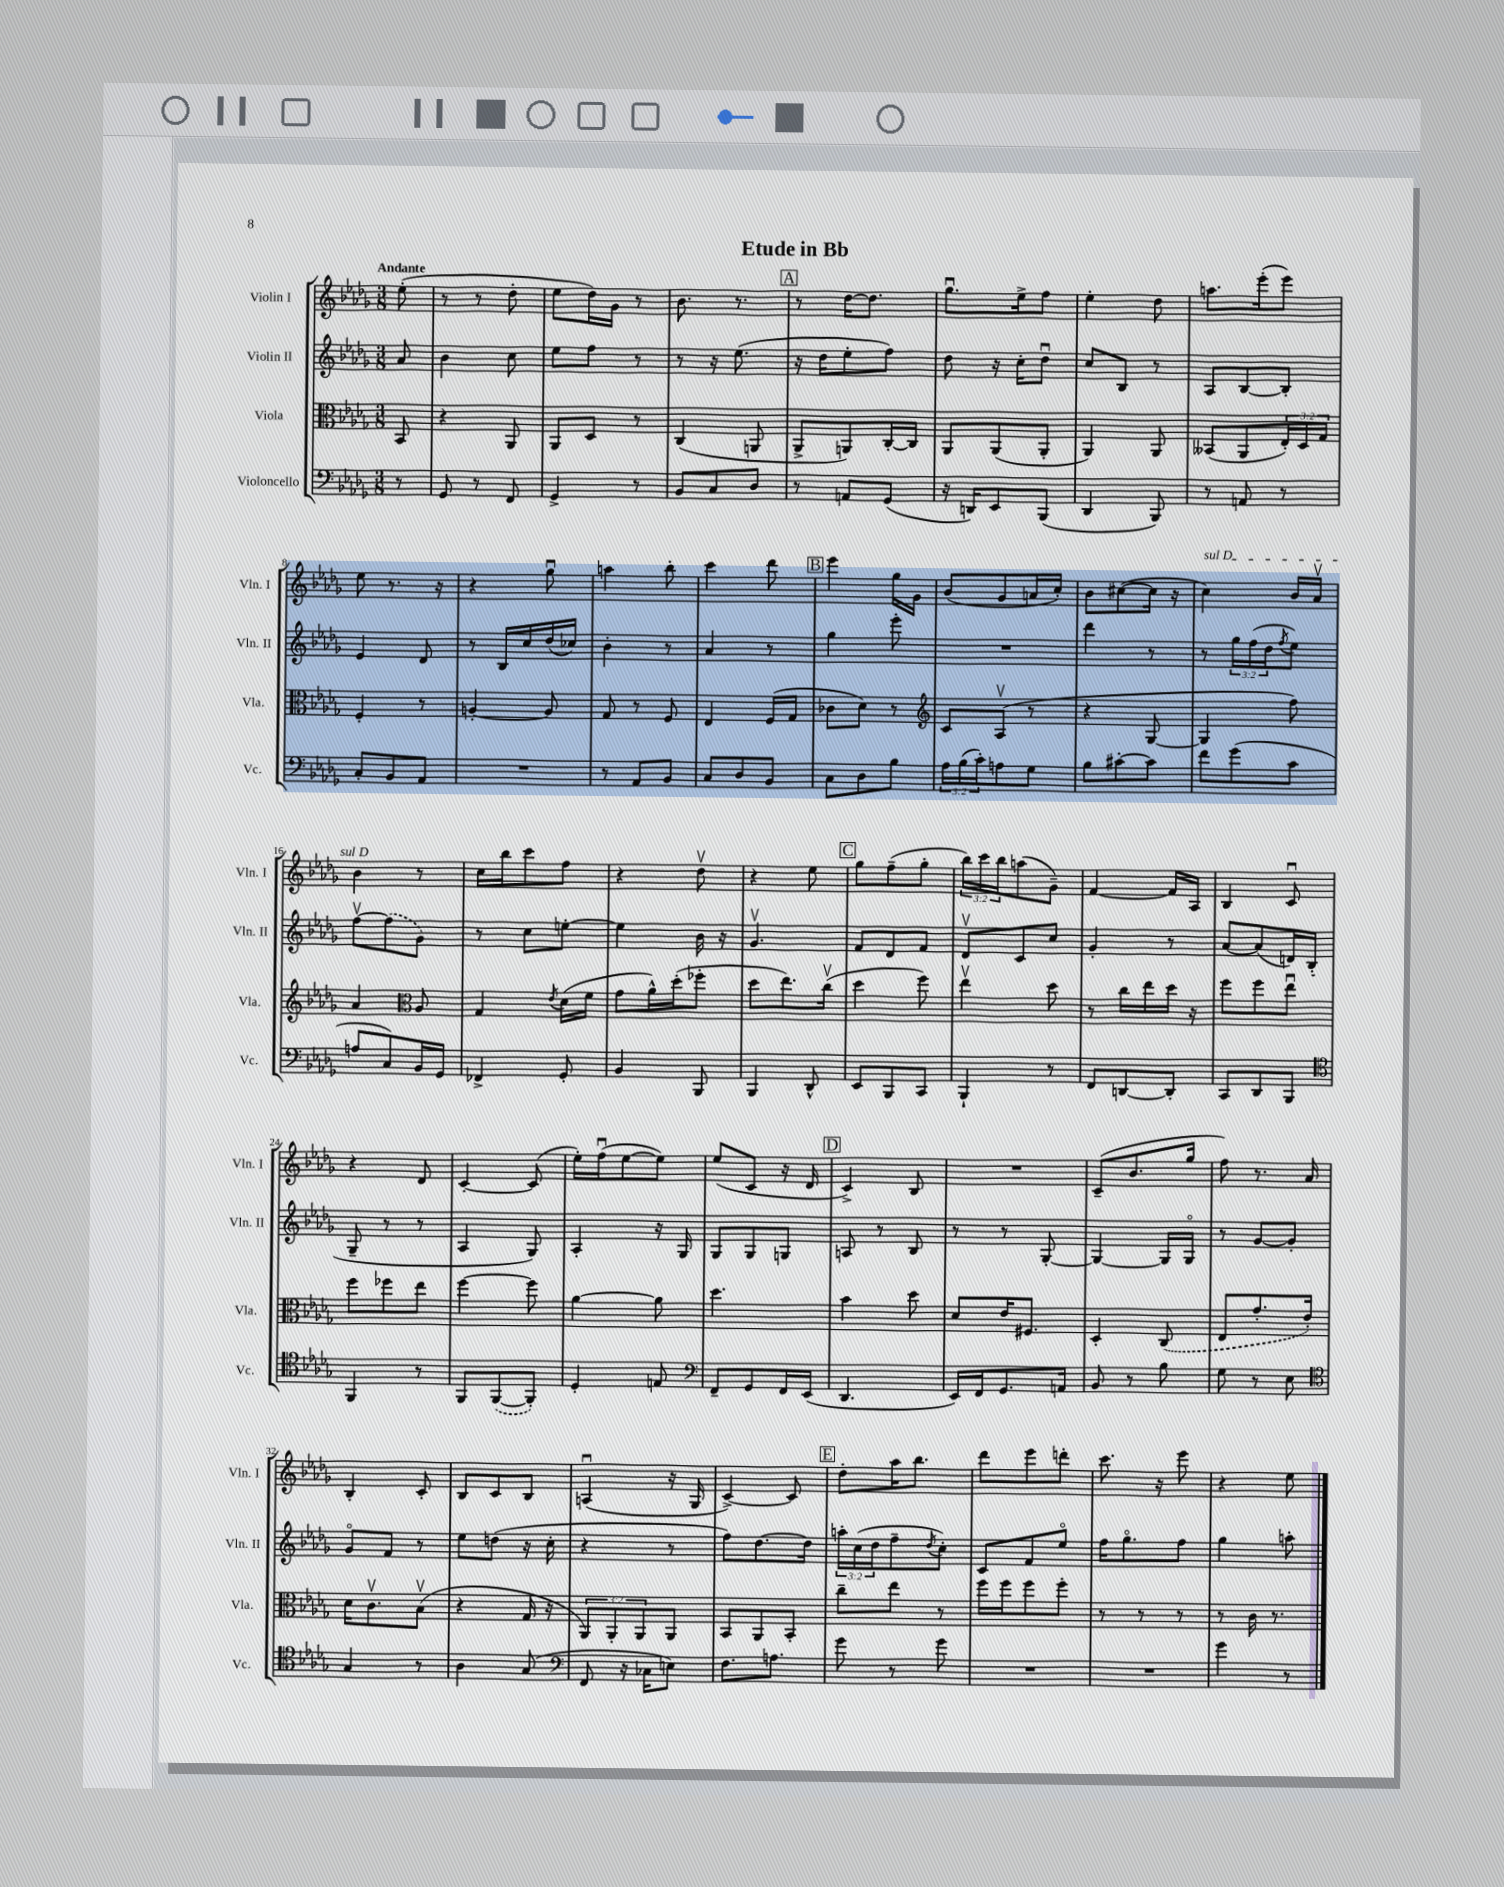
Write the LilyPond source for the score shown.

\header { title = "Etude in Bb" }
<<
\new StaffGroup <<
\new Staff = "s0" \with { instrumentName = "Violin I" shortInstrumentName = "Vln. I" } {
    \clef treble \key des \major \numericTimeSignature \time 3/8 \override Staff.TupletNumber.text = #tuplet-number::calc-fraction-text \partial 8 \tempo "Andante"
    ees''8-.( |
    r8 r8 des''8-. |
    ees''8 des''16) ges'16 r8 |
    bes'8. r8. |
    \mark \markup { \box "A" } r8 des''16~ des''8. |
    ges''8.\downbow ees''16-> f''8 |
    ees''4-. des''8 |
    a''8. ees'''16-.( ees'''8) |
    ees''8 r8. r16 |
    r4 ges''8\downbow |
    a''4 bes''8-. |
    c'''4 des'''8 |
    \mark \markup { \box "B" } ees'''4 ges''16 ges'16 |
    bes'8( ges'8 a'16 c''16-.) |
    bes'8 cis''8~( cis''16 r16 |
    \once \override TextSpanner.bound-details.left.text = \markup { \italic "sul D" } c''4\startTextSpan) bes'16 aes'16\upbow |
    bes'4\stopTextSpan r8 |
    c''16 bes''16 c'''8 f''8 |
    r4 des''8\upbow |
    r4 ees''8 |
    \mark \markup { \box "C" } ges''8 f''8--( ges''8-. |
    \tuplet 3/2 { bes''16) c'''16 bes''16 } a''8( ges'8--) |
    f'4~ f'16 aes16 |
    bes4 c'8\downbow |
    r4 des'8 |
    c'4~-. c'8( |
    ees''16-.) f''16\downbow( ees''8~ ees''8) |
    ees''8( c'8 r16 des'16 |
    \mark \markup { \box "D" } c'4->) bes8 |
    R4. |
    c'8--( bes'8. ges''16 |
    f''8) r8. aes'16 |
    bes4-. c'8-. |
    bes8 c'8 bes8 |
    a4\downbow( r16 ges16 |
    c'4~->) c'8 |
    \mark \markup { \box "E" } des''8-. aes''16 bes''8. |
    des'''8 ees'''8 d'''8-. |
    c'''8. r16 ees'''8 |
    r4 ees''8 \bar "|." |
}
\new Staff = "s1" \with { instrumentName = "Violin II" shortInstrumentName = "Vln. II" } {
    \clef treble \key des \major \numericTimeSignature \time 3/8 \override Staff.TupletNumber.text = #tuplet-number::calc-fraction-text \partial 8
    aes'8 |
    bes'4 c''8 |
    ees''8 f''8 r8 |
    r8 r16 ees''8.( |
    \mark \markup { \box "A" } r16 des''16 ees''8-. f''8) |
    des''8 r16 c''16-. des''8\downbow |
    c''8 bes8 r8 |
    aes8 bes8~ bes8-. |
    ees'4 des'8 |
    r8 bes16 c''16 des''16( ces''16) |
    bes'4-. r8 |
    aes'4 r8 |
    \mark \markup { \box "B" } ges''4 ees'''8-. |
    R4. |
    des'''4 r8 |
    r8 \tuplet 3/2 { ges''16 f''16( des''16 } \acciaccatura { f''8 } ees''8) |
    f''8~\upbow \once \slurDashed f''8( ges'8) |
    r8 c''8 e''8~-. |
    e''4 bes'16 r16 |
    ges'4.\upbow |
    \mark \markup { \box "C" } f'8 des'8 f'8 |
    des'8\upbow c'8 c''8 |
    ges'4-. r8 |
    aes'8~ aes'8( d'16) bes16-.( |
    ges8-- r8 r8 |
    aes4 ges8) |
    aes4-. r16 ges16 |
    ges8 ges8 g8 |
    \mark \markup { \box "D" } a8 r8 bes8 |
    r8 r8 ges8~-. |
    ges4~ ges16 ges16\flageolet |
    r8 ges'8~ ges'8-. |
    ges'8\flageolet f'8 r8 |
    ees''8 d''8( r16 c''16-. |
    r4 r8 |
    f''8) des''8.~ des''16 |
    \mark \markup { \box "E" } \tuplet 3/2 { a''16-. c''16( des''16 } f''8-- \acciaccatura { des''8 } c''8-.) |
    c'8 f'8 ees''8\flageolet |
    f''16 ges''8.\flageolet f''8 |
    ges''4 a''8-. \bar "|." |
}
\new Staff = "s2" \with { instrumentName = "Viola" shortInstrumentName = "Vla." } {
    \clef alto \key des \major \numericTimeSignature \time 3/8 \override Staff.TupletNumber.text = #tuplet-number::calc-fraction-text \partial 8
    bes,8 |
    r4 aes,8 |
    aes,8 des8 r8 |
    c4( a,8 |
    \mark \markup { \box "A" } aes,8-> a,8) c16~-. c16 |
    aes,8 aes,8( aes,8-. |
    aes,4) aes,8 |
    beses,8( aes,8 \tuplet 3/2 { ees16-.) des16 ges16 } |
    f4-. r8 |
    a4~-. a8 |
    ges8 r8 f8 |
    ees4 f16( ges16 |
    \mark \markup { \box "B" } ces'8 des'8) r8 |
    \clef treble c'8 aes8\upbow( r8 |
    r4 ges8~ |
    ges4 f''8) |
    aes'4 \clef alto aes8 |
    ges4 \acciaccatura { ees'8 } des'16( f'16 |
    ges'8 aes'16-^) des''16-.( fes''8-. |
    des''8 ees''8.) c''16\upbow( |
    \mark \markup { \box "C" } des''4 f''8) |
    ees''4\upbow des''8 |
    r8 c''16 ees''16 des''16 r16 |
    f''8 f''8 ees''8\downbow |
    f''8 fes''8 ees''8 |
    f''4~ f''8 |
    aes'4~ aes'8 |
    des''4. |
    \mark \markup { \box "D" } bes'4 des''8 |
    des'8 ees'16 fis8. |
    des4-. \once \slurDashed c8( |
    ees8 ges'8.-. ees'16-.) |
    des'16 c'8.\upbow bes8\upbow( |
    r4 ges16 r16 |
    \tuplet 3/2 { aes,8) aes,8-. aes,8 } aes,8 |
    bes,8 aes,8 bes,8-. |
    \mark \markup { \box "E" } c''8-- ees''8 r8 |
    f''16 f''16 f''8 f''8-. |
    r8 r8 r8 |
    r8 c'16 r8. \bar "|." |
}
\new Staff = "s3" \with { instrumentName = "Violoncello" shortInstrumentName = "Vc." } {
    \clef bass \key des \major \numericTimeSignature \time 3/8 \override Staff.TupletNumber.text = #tuplet-number::calc-fraction-text \partial 8
    r8 |
    ges,8 r8 f,8 |
    ges,4-> r8 |
    bes,8 c8 des8 |
    \mark \markup { \box "A" } r8 a,8 ges,8( |
    r16 d,16) ees,8 bes,,8( |
    des,4 bes,,8) |
    r8 a,8 r8 |
    c8-. bes,8 aes,8 |
    R4. |
    r8 aes,8 bes,8 |
    c8 des8 bes,8 |
    \mark \markup { \box "B" } c8 des8 bes8 |
    \tuplet 3/2 { aes16 bes16( c'16-.) } a8 ges8 |
    bes8 cis'8~-. cis'8 |
    f'8 ges'8( c'8 |
    a8 c8) bes,16 ges,16 |
    fes,4-> ges,8-. |
    bes,4 bes,,8 |
    bes,,4 des,8-^ |
    \mark \markup { \box "C" } ees,8 bes,,8 c,8 |
    bes,,4-! r8 |
    f,8 d,8~ d,8-. |
    c,8 des,8 bes,,8 |
    \clef tenor f,4 r8 |
    f,8 \once \slurDashed f,8~( f,8-.) |
    des4-. e8 |
    \clef bass f,8-- ges,8 f,16 ees,16( |
    \mark \markup { \box "D" } des,4. |
    ees,16) f,16 ges,8. a,16 |
    bes,8 r8 bes8 |
    ges8 r8 ees8 |
    \clef tenor ges4 r8 |
    aes4 ges8( |
    \clef bass f,8 r16 ces16 e8) |
    f8. a8. |
    \mark \markup { \box "E" } ges'8 r8 ges'8 |
    R4. |
    R4. |
    ges'4 r8 \bar "|." |
}
>>
>>
